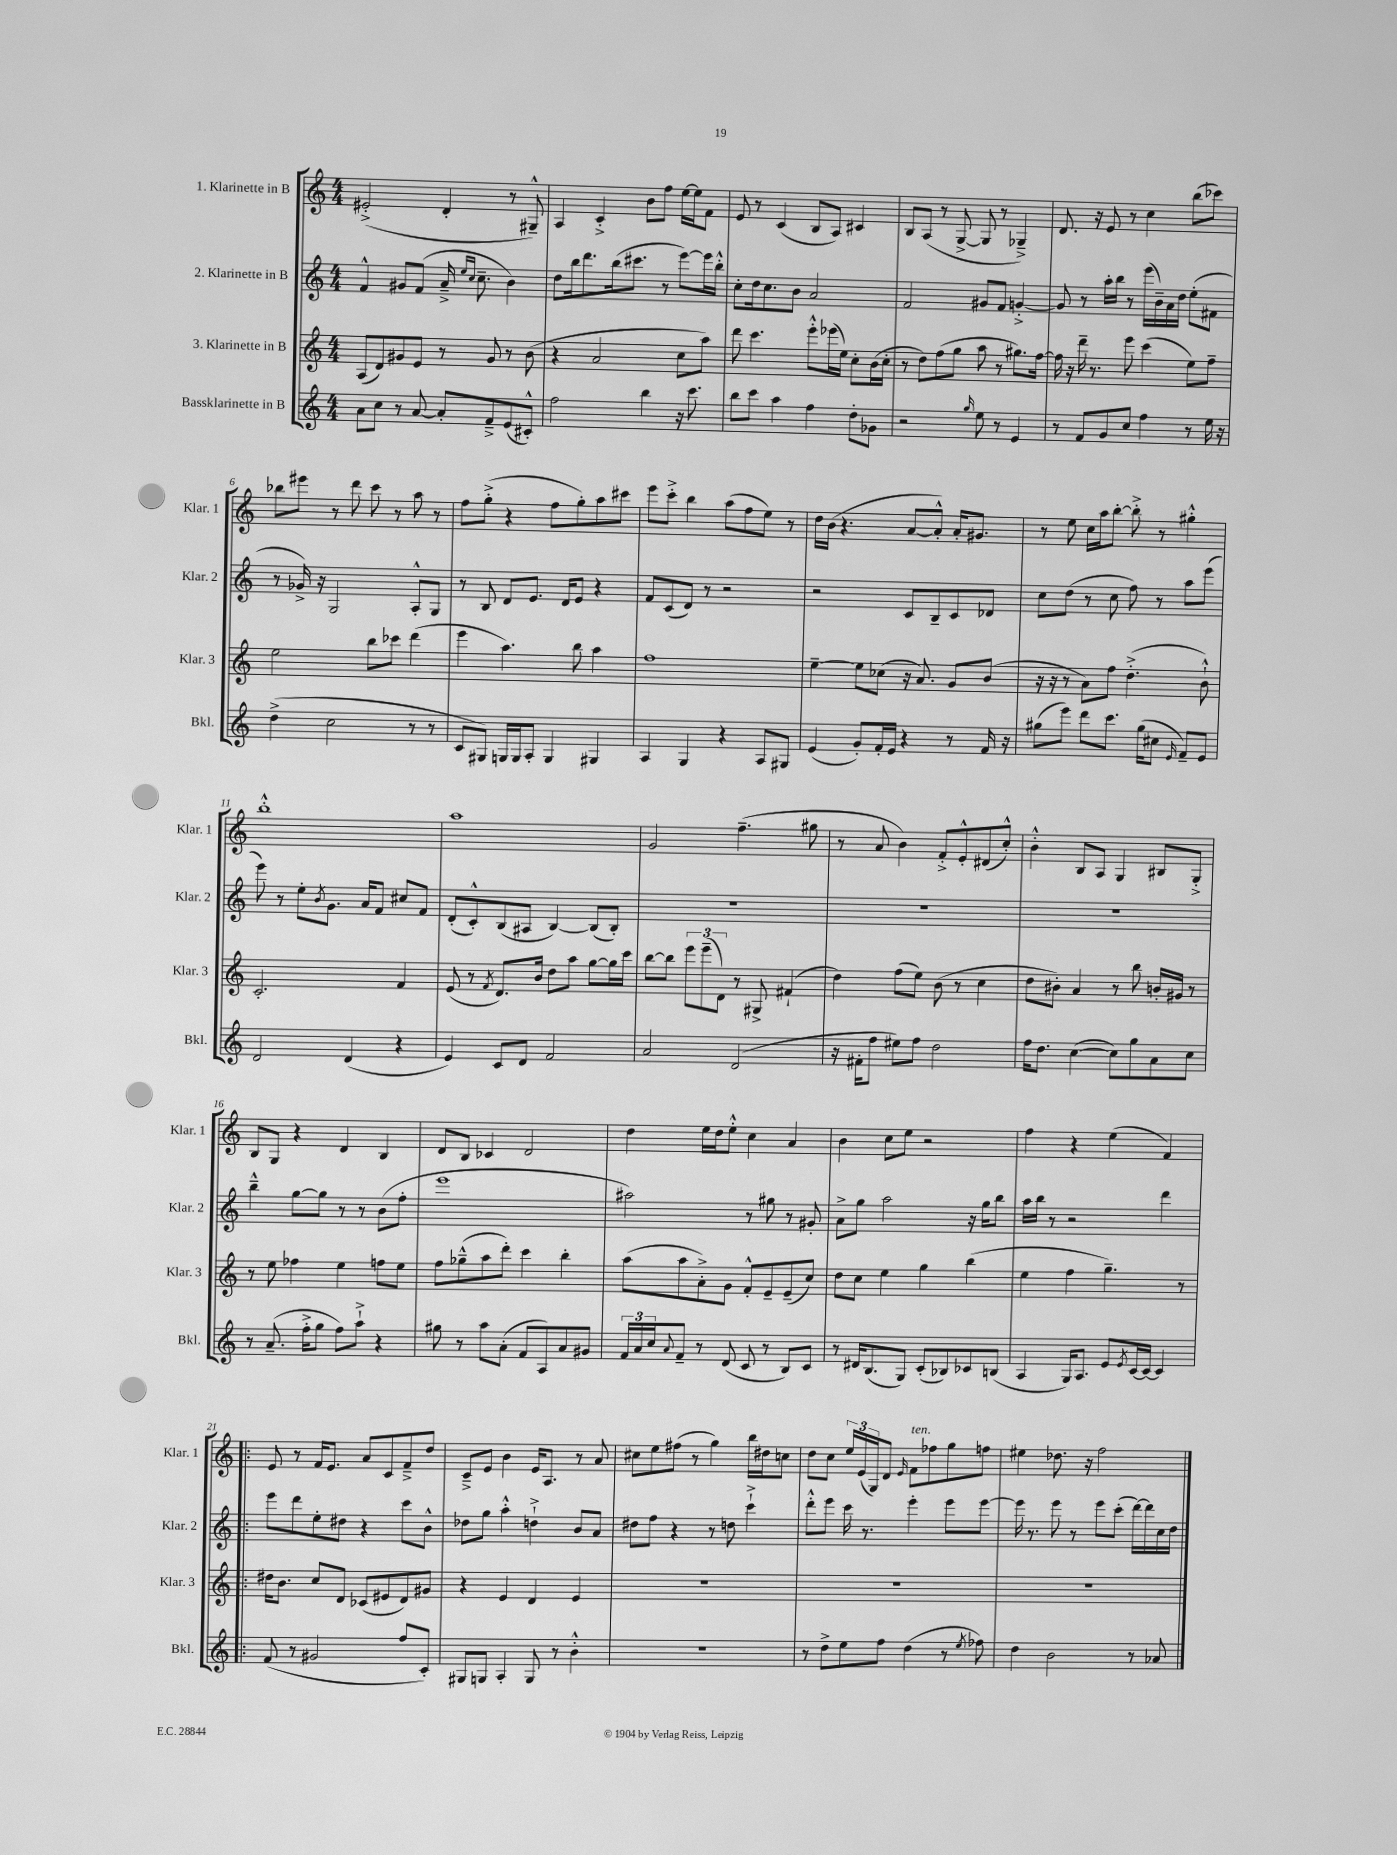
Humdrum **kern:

**kern	**kern	**kern	**kern
*part4	*part3	*part2	*part1
*staff4	*staff3	*staff2	*staff1
*I"Bassklarinette in B	*I"3. Klarinette in B	*I"2. Klarinette in B	*I"1. Klarinette in B
*I'Bkl.	*I'Klar. 3	*I'Klar. 2	*I'Klar. 1
*clefG2	*clefG2	*clefG2	*clefG2
*k[]	*k[]	*k[]	*k[]
*M4/4	*M4/4	*M4/4	*M4/4
=1	=1	=1	=1
8a\L	(8A/L	4f^^/	(2e#X'^/
8cc\J	8d/)	.	.
8r	8g#X/	8g#X/L	.
[8a/	8e/J	(8f/J	.
8a'/L]	8r	16a~^/	4d'/
.	.	16qqee/LL	.
.	.	16qqcc/JJ	.
.	.	8.cc~\	.
8f~^/	8g#/	.	.
(8e/	8r	4b\)	8r
8c#X'^^/J)	(8b\	.	8G#X~^^/)
=2	=2	=2	=2
2ff\	4r	8dd\L	4A/
.	.	16bb\k	.
.	.	8.ddd\	.
.	2a/	.	4c'^/
.	.	(16bb\k	.
.	.	8.ccc#X\J	.
4bb\	.	.	8b\L
.	.	8r	8ff\J
16r	8cc\L	[8eee\L)	[16ee\LL
8.ccc\	.	.	16ee\J]
.	8aa\J)	16eee\L]	8f\J
.	.	16bb'^^\JJ	.
=3	=3	=3	=3
8bb\L	8ddd\	8cc'\L	8e/
8ccc\J	4.ccc\	16dd\k	8r
.	.	8.cc\	.
4aa\	.	.	(4c/
.	.	8b\J	.
4ff\	8eee'^^\L	2a/	8B/L
.	(16eee-X\L	.	8A/J)
.	16ee\JJ)	.	.
8dd'\L	8cc'\L	.	4c#X/
8g-X\J	(16b\L	.	.
.	16cc'\JJ	.	.
=4	=4	=4	=4
2r	8r	2f/	8B/L
.	8dd\L)	.	(8A/J
.	(8ff\	.	8r
.	8gg\J	.	[8G^/
16qqgg/	.	.	.
8ee\	8aa\	8g#X/L	8G/]
8r	8r	8f/J	8r
4e/	8.gg#X\L)	[4gn'^/	4G-X~^/)
.	[16ff\Jk	.	.
=5	=5	=5	=5
8r	16ff\]	8g/]	8.d/
.	16r	.	.
8f/L	16ddd~\	8r	.
.	8.r	.	16r
8g/	.	16aa'\LL	8e/
.	.	16bb\JJ	.
8cc/J	8eee\	8r	8r
4ff\	(4ccc\	(16eee\LL	4cc\
.	.	16b~\)	.
.	.	16a\	.
.	.	16dd\JJ	.
8r	8ee\L)	(8ee'\L	(8bb\L
16ee\	8ff~\J	8f#X\J	8ccc-X\J)
16r	.	.	.
!!LO:LB:g=z
=6	=6	=6	=6
(4dd^\	2ee\	8r	8bb-X\L
.	.	16g-X^/)	8eee#X\J
.	.	16r	.
2cc\	.	2G/	8r
.	.	.	8ddd\
.	8bb\L	.	8ccc\
.	8ccc-X\J	.	8r
8r	(4ddd\	8A'^^/L	8aa\
8r	.	8G/J	8r
=7	=7	=7	=7
8c/L	4eee\	8r	8ff\L
8G#X/J)	.	8B/	(8gg'^\J
16Gn/LL	4.aa\)	8d/L	4r
16G/J	.	.	.
8A'/J	.	8.e/J	.
4G/	.	.	8ff\L
.	.	16d/KL	.
.	8bb\	8e/J	8gg'\)
4G#X/	4aa\	4r	8aa\
.	.	.	8ccc#X\J
=8	=8	=8	=8
4A/	1ff	8f/L	8eee\L
.	.	(8c/	8ccc'^\J
4G/	.	8d/J)	4bb\
.	.	8r	.
4r	.	2r	(8aa\L
.	.	.	8ff\
8A/L	.	.	8ee\J)
8G#X/J	.	.	8r
=9	=9	=9	=9
(4e/	[4ee~\	2r	16dd\LL
.	.	.	(16b\JJ
.	.	.	4.r
8g'/L)	8ee\L]	.	.
16f'/L	(8cc-X\J	.	.
16e/JJ	.	.	.
4r	16r	8c/L	[8a/L
.	8.a/)	.	.
.	.	8B~/	8a'^^/J])
8r	8g/L	8c/	16a'/KL
.	.	.	8.g#X/J
16f/	(8b/J	8d-X/J	.
16r	.	.	.
=10	=10	=10	=10
(8gg#X\L	16r	8cc\L	8r
.	16r	.	.
8eee\J)	8r	(8dd\J	8ee\
8ddd\L	8a\L)	8r	16cc\LL
.	.	.	16aa\J
8.ccc\J	8ff\J	8cc\	[8bb'\J
.	(4.dd'^\	8ff\)	8bb'^\]
(16gg#\KL	.	.	.
8cc#X\J	.	8r	8r
16qqe/	.	.	.
8f~/L)	.	8aa\L	4gg#X'^^\
8e/J	8b`^^\)	(8eee\J	.
!!LO:LB:g=z
=11	=11	=11	=11
2d/	2.c'/	8eee\)	1bb'^^
.	.	8r	.
.	.	8ee'\L	.
.	.	8qb/	.
.	.	8.g\J	.
(4d/	.	.	.
.	.	16a/KL	.
.	.	8f/J	.
4r	4f/	8cc#X/L	.
.	.	8f/J	.
=12	=12	=12	=12
4e/)	(8e/	(8d'/L	1aa
.	8r	8c'^^/)	.
.	8qf/	.	.
8c/L	8.d/L)	(8B/	.
8d/J	.	8A#X/J	.
.	16b/Jk	.	.
2f/	8dd\L	[4B/)	.
.	8aa\J	.	.
.	[8gg\L	(8B/L]	.
.	16gg\L]	8B'/J)	.
.	16ccc\JJ	.	.
=13	=13	=13	=13
2a/	[8bb\L	1r	2g/
.	8bb\J]	.	.
.	12eee\L	.	.
.	(12eee~\	.	.
.	12d\J)	.	.
(2d/	8r	.	(4.ff~\
.	8G#X^/	.	.
.	(4f#X`/	.	.
.	.	.	8gg#X\
=14	=14	=14	=14
16r	4dd\)	1r	8r
16f#X'\KL	.	.	.
8ff\J	.	.	8a/
8ee#X\L)	(8ff\L	.	4b\)
8ff\J	8ee\J)	.	.
2dd\	(8b\	.	8f'^/L
.	8r	.	8e'^^/
.	4cc\	.	(8d#X/
.	.	.	8cc'^^/J)
=15	=15	=15	=15
16ff\KL	8dd\L	1r	4b'^^\
8.dd\J	.	.	.
.	8b#X'\J)	.	.
([4cc\	4a/	.	8B/L
.	.	.	8A/J
8cc\L])	8r	.	4G/
8gg\	8bb\	.	.
8a\	16bn'/LL	.	8B#X/L
.	16g#X/JJ	.	.
8cc\J	8r	.	8G'^/J
!!LO:LB:g=z
=16	=16	=16	=16
8r	8r	4bb~^^\	8B/L
(8.a~/	8ee\	.	8G/J
.	4ff-X\	[8gg\L	4r
16ff'^\KL	.	.	.
8gg\J	.	8gg\J]	.
8ff\L)	4ee\	8r	4d/
8aa`^\J	.	8r	.
4r	8ffn\L	(8b\L	4B/
.	8ee\J	8ff'\J	.
=17	=17	=17	=17
8gg#X\	8ff\L	1eee	8d/L
8r	(8gg-X~^^\	.	8B/J
8aa\L	8aa\	.	4c-X/
(8a'\J	8ddd'\J)	.	.
8f/L	4ccc\	.	2d/
8A/)	.	.	.
8a/	4bb'\	.	.
8g#X/J	.	.	.
=18	=18	=18	=18
24f/LL	(8aa\L	2aa#X\)	4dd\
24a/	.	.	.
24cc/J	.	.	.
8qqa/	.	.	.
8f~/J	8aa\	.	.
8r	8a'^\)	.	16ee\LL
.	.	.	16dd\J
(8d/	8g\J	.	8ee'^^\J
8c/	8f'^^/L	8r	4cc\
8r	8e~/	8gg#X\	.
8B/L)	(8e~/	8r	4a/
8c/J	8cc/J)	8g#X'/	.
=19	=19	=19	=19
8r	8dd\L	8a^\L	4b\
16d#X/KL	8cc\J	8gg\J	.
(8.B/	.	.	.
.	4ee\	2aa\	8cc\L
8G/J)	.	.	8ee\J
(8c'/L	4gg\	.	2r
8B-X/)	.	.	.
8c-X/	(4bb\	16r	.
.	.	16gg\KL	.
(8Bn/J	.	8bb\J	.
=20	=20	=20	=20
4A/	4ee\	16aa\LL	4ff\
.	.	16bb\JJ	.
.	.	8r	.
16G/KL)	4ff\	2r	4r
8.A/J	.	.	.
8e/L	4.gg~\)	.	(4ee\
8qe/	.	.	.
[16c/L	.	.	.
16c/JJ_	.	.	.
4c/]	.	4ddd\	4f/)
.	8r	.	.
!!LO:LB:g=z
=21!|:	=21!|:	=21!|:	=21!|:
(8f/	16dd#X\KL	8eee\L	8e/
.	8.b\J	.	.
8r	.	8ddd\	8r
2g#X/	8cc/L	8ee'\	16f/KL
.	.	.	8.e/J
.	8d/J	8dd#X\J	.
.	(8c-X/L	4r	8a/L
.	8e#X/	.	8c/
8ff/L	8d/)	8ccc\L	8f~^/
8c'/J)	8g#X/J	8b^^\J	8dd/J
=22	=22	=22	=22
8G#X/L	4r	8dd-X\L	8c~^/L
8Gn/J	.	8gg\J	8e/J
4A'/	4e/	4aa'^^\	4b\
8G/	4d/	4ddn`^\	16e/KL
.	.	.	8.A/J
8r	.	.	.
4b'^^\	4e/	8b/L	8r
.	.	8a/J	8a/
=23	=23	=23	=23
1r	1r	8dd#X\L	8cc#X\L
.	.	8ff\J	8ee\
.	.	4r	(8ff#X\J
.	.	.	8r
.	.	8r	4gg\)
.	.	8ddn\	.
.	.	4ccc`^\	16bb\LL
.	.	.	16dd#X\J
.	.	.	8ccn\J
=24	=24	=24	=24
8r	1r	8ddd'^^\L	8dd\L
8dd^\L	.	8eee\J	8cc\J
8ee\	.	16ccc\	24ee/LL
.	.	.	(24e/
.	.	8.r	.
.	.	.	24G/J)
8ff\J	.	.	8d/J
.	.	.	16qqe/
!	!	!	!LO:TX:a:i:t=ten.
(4dd\	.	4eee'\	8f\L
.	.	.	8ff-X\
8r	.	8eee\L	8gg\
8qee/	.	.	.
8ff-X\)	.	[8eee\J	8ffn\J
=25	=25	=25	=25
4dd\	1r	16eee\]	4ee#X\
.	.	8.r	.
2b\	.	8eee\	8.dd-X\
.	.	8r	.
.	.	.	16r
.	.	8eee\L	2ff\
.	.	(8ccc'\J	.
8r	.	[16ddd\LL)	.
.	.	16ddd\]	.
8a-X/	.	16cc\	.
.	.	16dd\JJ	.
==	==	==	==
*-	*-	*-	*-
